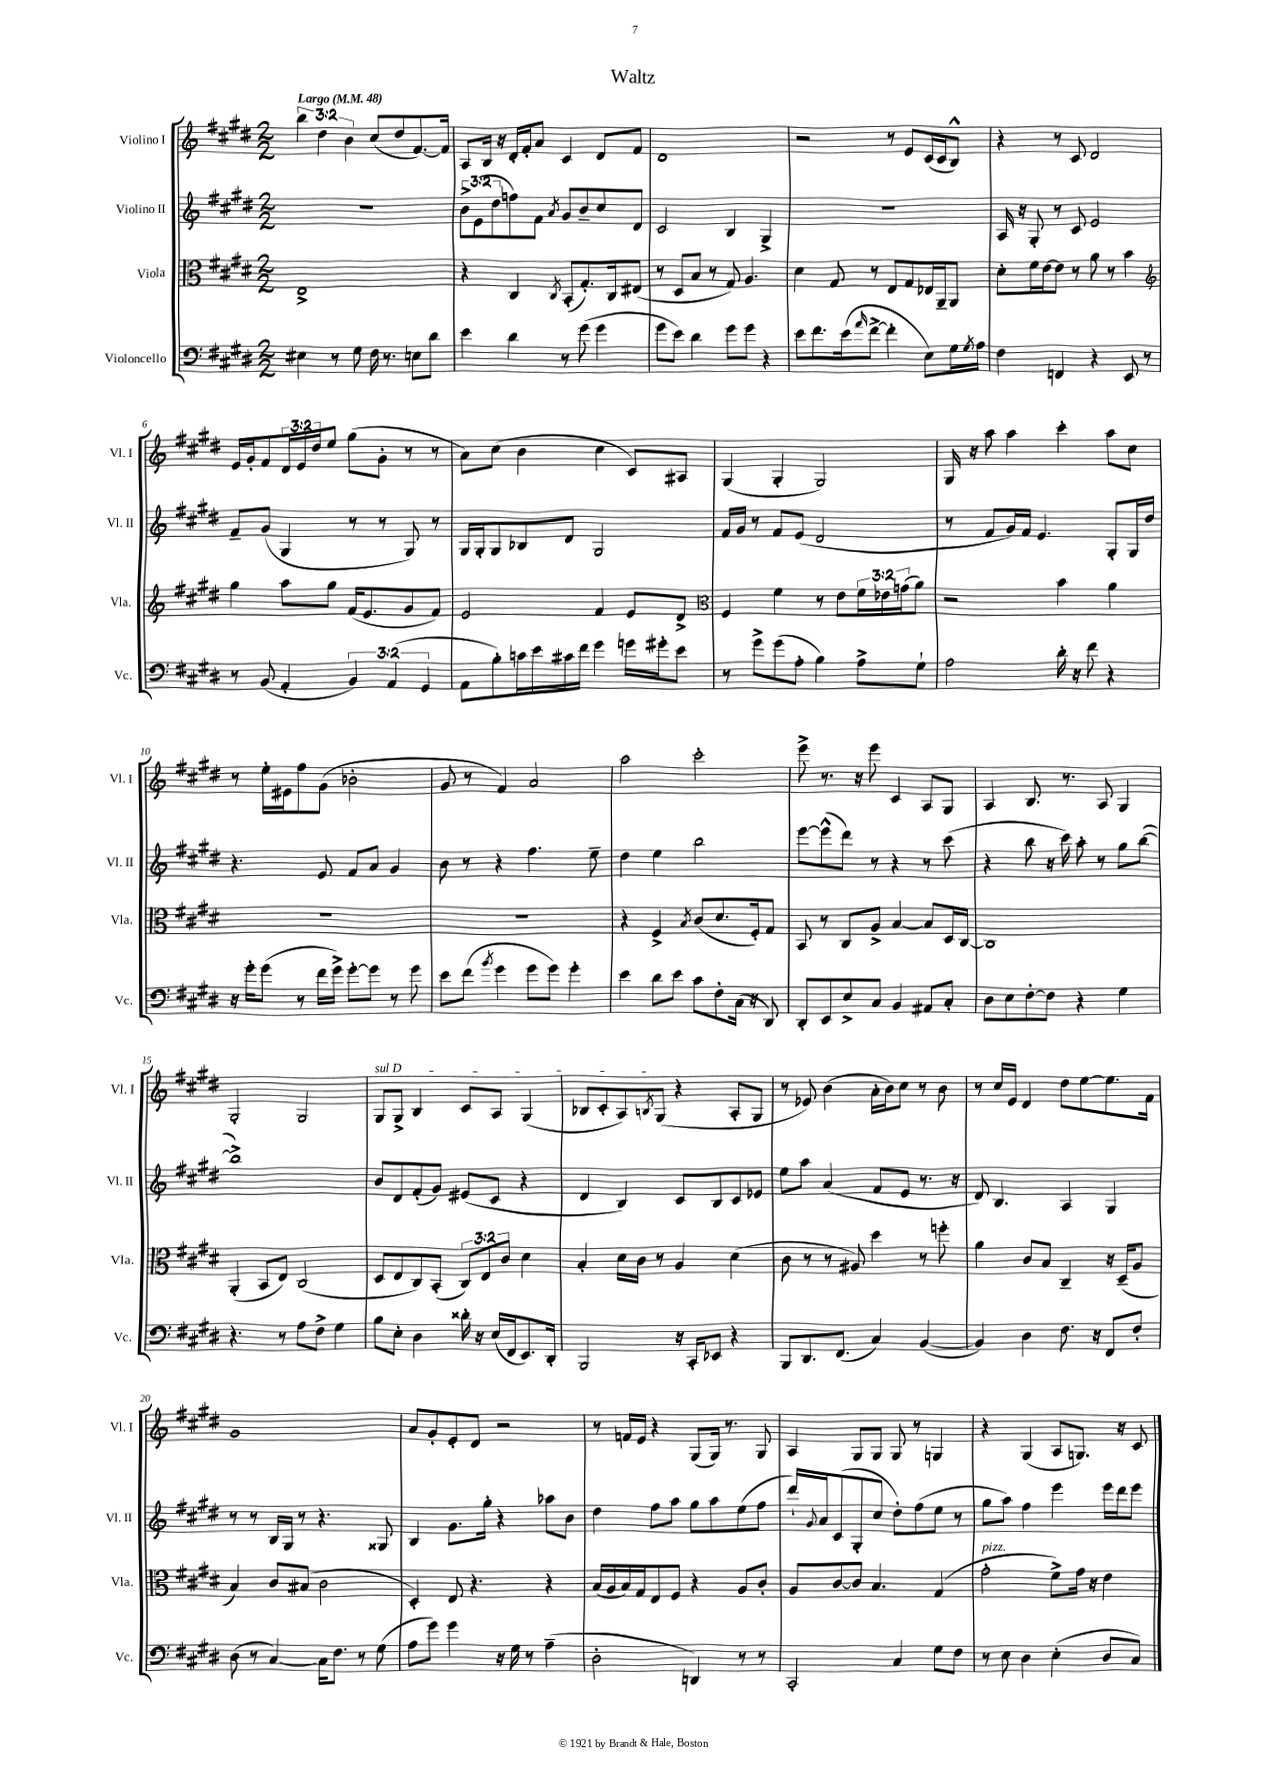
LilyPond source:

\header { title = "Waltz" }
<<
\new StaffGroup <<
\new Staff = "s0" \with { instrumentName = "Violino I" shortInstrumentName = "Vl. I" } {
    \clef treble \key e \major \numericTimeSignature \time 2/2 \override Staff.TupletNumber.text = #tuplet-number::calc-fraction-text \tempo "Largo" 4 = 48
    \tuplet 3/2 { b''4 dis''4 b'4 } cis''8( dis''8 fis'8.~) fis'16 |
    a8 b16 r16 dis'16-. fis'16-. a'8 cis'4 dis'8 fis'8 |
    dis'1 |
    r2 r8 e'8 cis'16( cis'16 b8-^) |
    r4 r8 cis'8 dis'2 |
    e'16 gis'16-. fis'8 \tuplet 3/2 { dis'16 e'16 dis''16 } e''8 gis''8( gis'8-. r8 r8 |
    a'8) cis''8( b'4 cis''4 cis'8) ais8 |
    gis4( gis4-. gis2) |
    gis16 r16 a''8 a''4 cis'''4-. a''8 cis''8 |
    r8 e''16-. eis'16 fis''8 gis'8( bes'2-. |
    gis'8 r8 fis'4) a'2 |
    a''2 cis'''2-. |
    e'''8-> r8. r16 e'''8 cis'4 a8 gis8 |
    a4 b8. r8. a8 gis4 |
    gis2-. gis2 |
    \once \override TextSpanner.bound-details.left.text = \markup { \italic "sul D" } gis8\startTextSpan gis8-> b4 cis'8 a8 gis4( |
    bes8 cis'8-. a8) \acciaccatura { b8 } gis8\stopTextSpan( r4 a8-. gis8 |
    r8 ees'8) b'4( a'16-. b'16) cis''8 r8 b'8 |
    r8 cis''16 e'16 dis'4 dis''8 e''8~ e''8. fis'16 |
    gis'1 |
    a'8 gis'8-. e'8-. dis'8 r2 |
    r8 f'16 e'16 r4 gis8( gis16) r8. gis8 |
    a4 gis8 gis8 gis8 r8 g4 |
    r4 gis4( a8 g8.) r16 cis'8 \bar "|." |
}
\new Staff = "s1" \with { instrumentName = "Violino II" shortInstrumentName = "Vl. II" } {
    \clef treble \key e \major \numericTimeSignature \time 2/2 \override Staff.TupletNumber.text = #tuplet-number::calc-fraction-text
    R1 |
    \tuplet 3/2 { b'8-> e'8( dis''8 } f''8) fis'8 \acciaccatura { a'8 } gis'8 b'8-- cis''8 dis'8 |
    cis'2 b4 gis4-> |
    r1 |
    a16 r16 gis8-. r8 cis'8 e'2 |
    fis'8-- gis'8( gis4 r8 r8 gis8) r8 |
    gis16 gis16-. gis8 bes8 dis'8 gis2 |
    fis'16 gis'16 r8 fis'8 e'8( dis'2 |
    r8 fis'8 gis'16) fis'16 e'4. gis8-. gis16 dis''16 |
    r4. e'8 fis'8 a'8 gis'4 |
    b'8 r8 r4 fis''4. e''8-- |
    dis''4 e''4 b''2 |
    e'''8~ e'''8-^( dis'''8) r8 r4 r8 cis'''8( |
    r4 b''8 r16 cis'''16) a''8-. r8 gis''8 b''8~( |
    b''1->) |
    b'8 dis'8 fis'8-.( gis'8) eis'8( cis'8 r4 |
    dis'4 b4) cis'8 b8 cis'8 ees'8 |
    e''8 a''8 a'4( fis'8 e'8 r8. r16 |
    dis'8) b4. a4 gis4 |
    r8 r8 b16 gis16 r8 r4. gisis8 |
    b4 gis'8. gis''16-. r4 aes''8 b'8 |
    dis''4 fis''8 a''8 gis''8 a''8 e''8( fis''8 |
    dis'''16-!) \appoggiatura { gis'8 } a'16 cis'8( gis8-. cis''8 dis''8-.) fis''8( e''8 r8 |
    gis''8 a''8) fis''4 e'''4 e'''16 dis'''16 e'''8 \bar "|." |
}
\new Staff = "s2" \with { instrumentName = "Viola" shortInstrumentName = "Vla." } {
    \clef alto \key e \major \numericTimeSignature \time 2/2 \override Staff.TupletNumber.text = #tuplet-number::calc-fraction-text
    e1-> |
    r4 cis4 \acciaccatura { cis8 } b,8-.( gis8.-.) cis16 eis8( |
    r8 dis8 b8 r8 gis8) a4. |
    dis'4 gis8 r8 e8 gis8 ees16 a,16-- a,8 |
    dis'8-. fis'16 e'16~ e'8 r8 a'8 r8 b'4 |
    \clef treble gis''4 a''8 gis''8 fis'16( e'8. gis'8 fis'8) |
    e'2 fis'4 e'8 dis'8-> |
    \clef alto fis4 fis'4 r8 e'8 \tuplet 3/2 { fis'16 ees'16 g'16( } a'8) |
    r2 b'4 a'4 |
    R1 |
    R1 |
    r4 fis4-> \acciaccatura { b8 } cis'8( dis'8. fis16-.) gis8 |
    b,8 r8 cis8 a8-> b4~ b8 dis16 cis16~ |
    cis1 |
    a,4-.( b,8 e8) cis2( |
    dis8 e8 cis8) b,8-.( \tuplet 3/2 { cis8) e8 cis'8 } dis'4 |
    b4-. dis'16 cis'16 r8 a4 dis'4( |
    cis'8 r8 r8 ais8) dis''4 r8 f''8-. |
    a'4 cis'8 b8 cis4-- r16 dis16--( a8 |
    b4) cis'8 bis8( cis'2 |
    dis4-.) e8 r4. r4 |
    b16( a16 b16) gis16 e8 fis8 r4 a8 cis'8-. |
    a8 cis'8~ cis'8 b4. gis4( |
    gis'2-.^\markup { \italic "pizz." } fis'8->) gis'16 r16 e'4 \bar "|." |
}
\new Staff = "s3" \with { instrumentName = "Violoncello" shortInstrumentName = "Vc." } {
    \clef bass \key e \major \numericTimeSignature \time 2/2 \override Staff.TupletNumber.text = #tuplet-number::calc-fraction-text
    eis4 r8 gis8 fis16 r8. e8 dis'8 |
    e'4 dis'4 r8 gis'8( gis'4 |
    gis'8 e'8) dis'4 gis'8 gis'8 r4 |
    e'8 fis'8. e'16( \grace { a'16 } fis'8~-> fis'4-. e8) gis16 \acciaccatura { gis8 } a16 |
    fis4 f,4 r4 e,8 r8 |
    r8 b,8( a,4-. \tuplet 3/2 { b,4) a,4( gis,4 } |
    a,8 b8-.) c'16 e'16 cis'16 fis'16 gis'4 g'16 gis'16-. e'8 |
    r8 gis'8-> gis'8( a8-. b4) a8-> gis8-! |
    a2 dis'16-. r16 fis'8 r4 |
    r16 gis'16-. gis'8( r8 fis'16 gis'16->) gis'8~-. gis'8 r8 gis'8 |
    e'8 fis'8( \acciaccatura { b'8 } gis'4 gis'8 gis'8) gis'4-. |
    e'4 dis'8 e'8 cis'8 fis8-. cis16( r16 dis,8) |
    dis,8-. e,8 e8-> cis8 b,4 ais,8 cis8-. |
    dis8 e8 fis8~-. fis8 r4 gis4 |
    r4. r8 a8 fis8-> gis4 |
    b8 e8-. dis4 disis'16-. r16 e16( fis,16 e,8.) dis,16-. |
    b,,2 r16 cis,16-. ees,8 r4 |
    b,,8 dis,8. fis,8.( cis4) b,4~( |
    b,4) dis4 fis8. r16 fis,8 fis8-. |
    dis8( r8 cis4~) cis16 fis8. r8 gis8( |
    a8 gis'8) gis'4 r16 gis16 r8 a4--( |
    dis2-. d,4) r8 r8 |
    cis,2-. cis4 gis8 fis8 |
    r8 e8 dis4 e4-.( dis8 cis8) \bar "|." |
}
>>
>>
